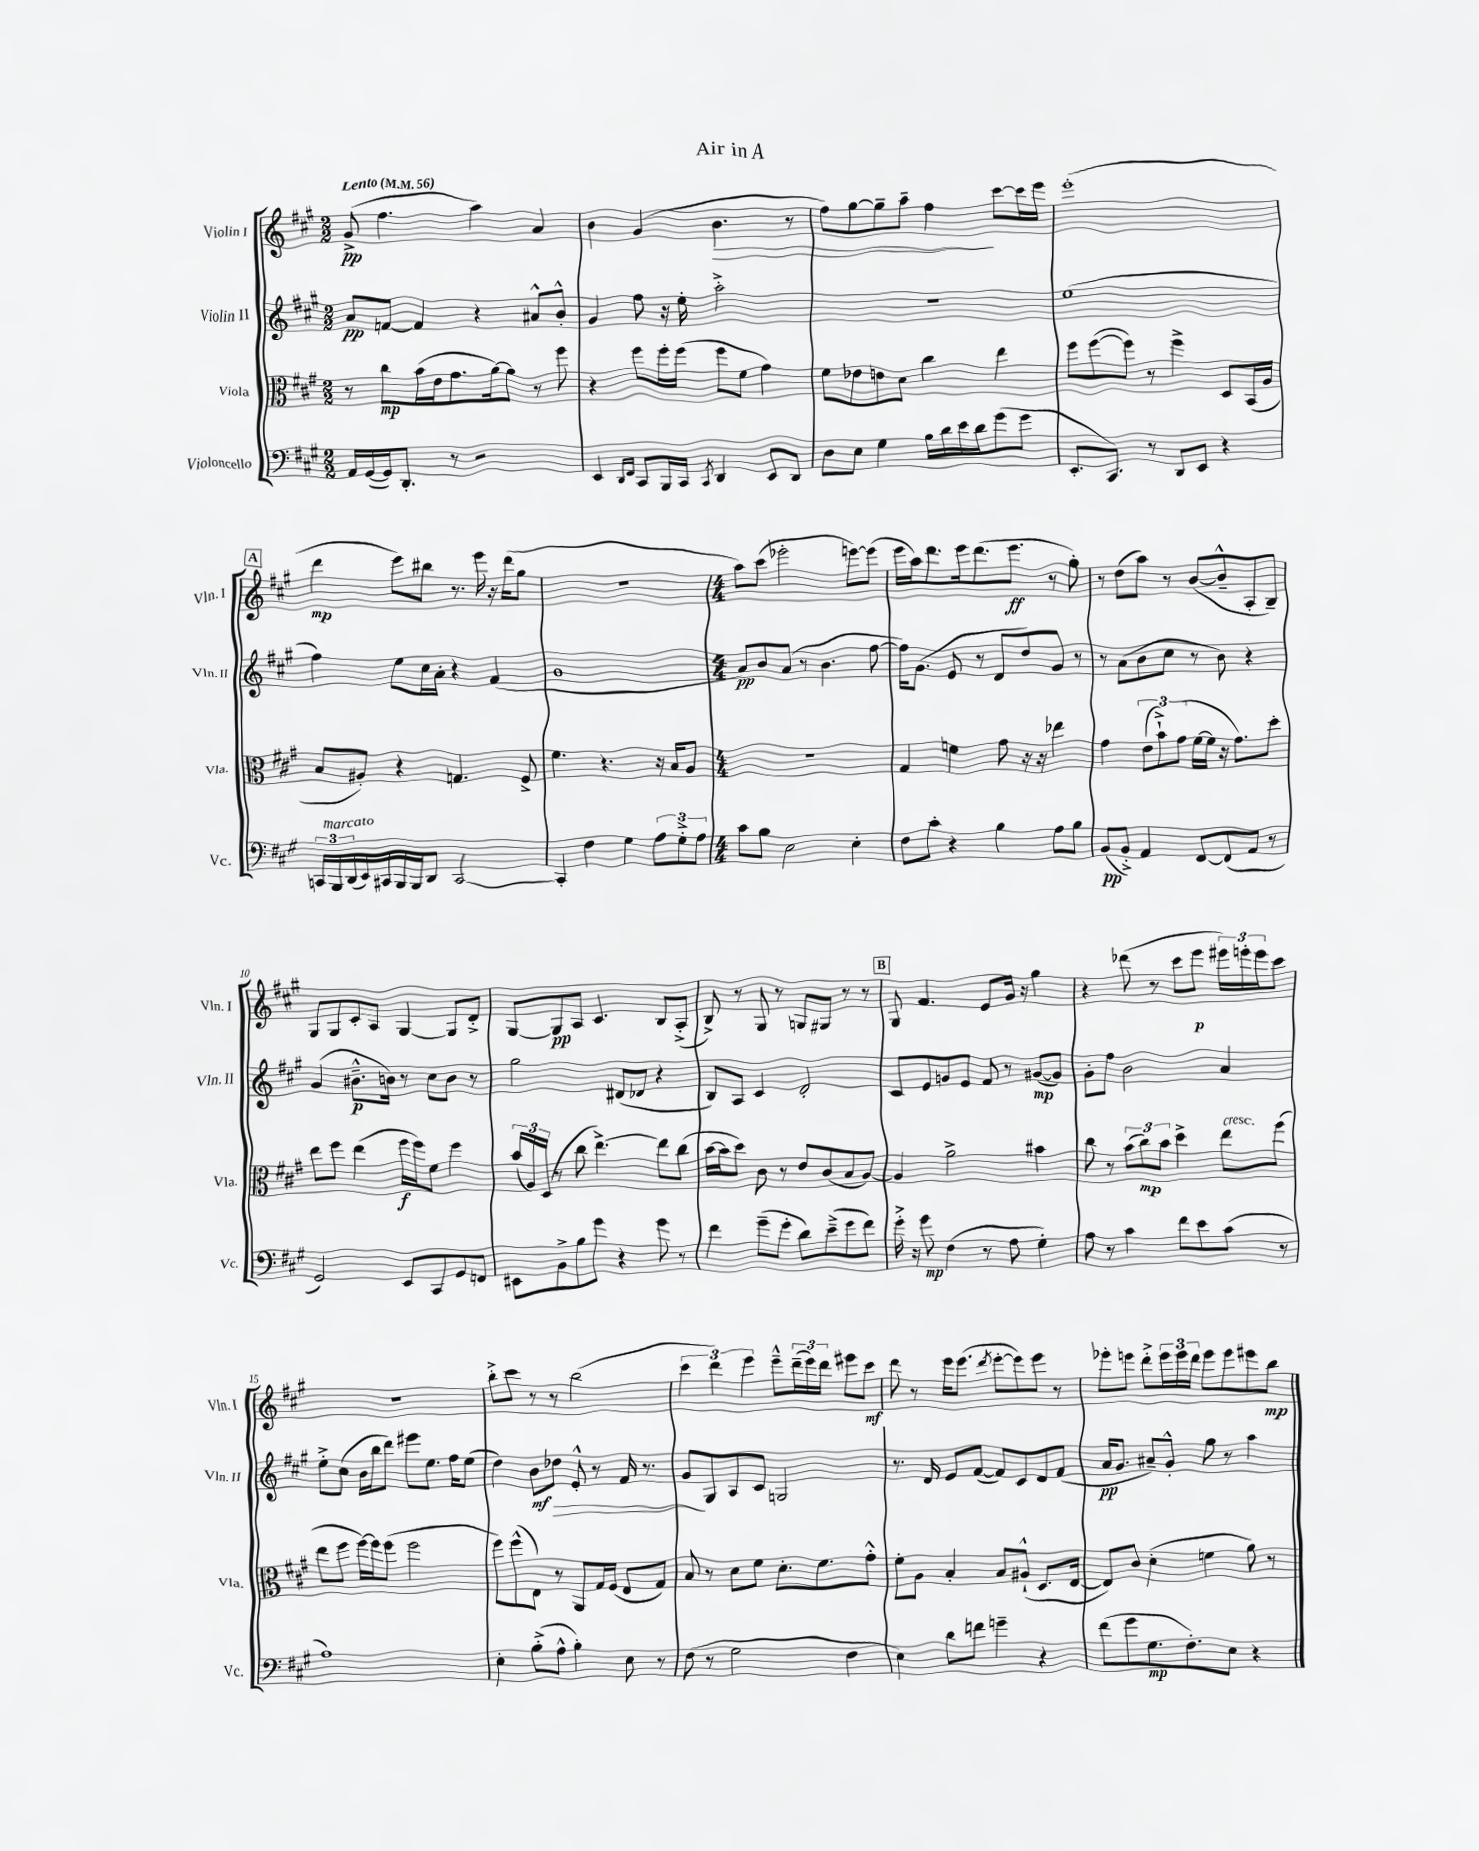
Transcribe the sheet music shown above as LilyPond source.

\header { title = "Air in A" }
<<
\new StaffGroup <<
\new Staff = "s0" \with { instrumentName = "Violin I" shortInstrumentName = "Vln. I" } {
    \clef treble \key a \major \numericTimeSignature \time 2/2 \tempo "Lento" 4 = 56
    gis'8->\pp( fis''4. a''4) a'4 |
    b'4 gis'4( b'4.\> r8 |
    fis''8) gis''8~ gis''8-- a''8-- fis''4\! cis'''8~ cis'''16 e'''16 |
    e'''1-.( |
    \mark \markup { \box "A" } d'''4\mp e'''8) bis''8 r8. e'''16 r16 d'''16( gis''8 |
    R1 |
    \numericTimeSignature \time 4/4 a''8) cis'''8( ees'''2-. e'''8~) e'''8( |
    e'''16 a''16) d'''8. e'''16 d'''8.( e'''8.\ff r8 gis''8-.) |
    r8 d''8( a''8) r8 b'8~( b'8---^ a8-. b8--) |
    gis8 gis8 cis'8-. a8 gis4~ gis8 d'8-.-> |
    gis8~ gis8\pp a8 cis'4. b8 a8-.->( |
    b8->) r8 gis8 r8 g8 gis8 r8 r8 |
    \mark \markup { \box "B" } gis8 fis'4. e'8 gis'16 r16 gis''4 |
    r4 des'''8( r8 cis'''8 e'''8\p \tuplet 3/2 { eis'''16) e'''16-. e'''16 } cis'''8 |
    R1 |
    b''8-.-> cis'''8 r8 r8 b''2( |
    \tuplet 3/2 { cis'''4 d'''4) e'''4 } e'''8---^ \tuplet 3/2 { d'''16--( e'''16) d'''16 } eis'''8 cis'''8\mf |
    d'''8 r8 e'''16 e'''8.( \acciaccatura { d'''8 } e'''8~-. e'''8) e'''8 r8 |
    ees'''8-. e'''8 d'''8-.-> \tuplet 3/2 { e'''16 e'''16 d'''16 } e'''8 e'''8 eis'''8 b''8\mp \bar "|." |
}
\new Staff = "s1" \with { instrumentName = "Violin II" shortInstrumentName = "Vln. II" } {
    \clef treble \key a \major \numericTimeSignature \time 2/2
    a'8\pp f'8~ f'4 r4 ais'8-^ b'8-.-^ |
    gis'4 fis''8 r16 e''16-. a''2-.-> |
    R1 |
    e''1( |
    \mark \markup { \box "A" } fis''4) e''8 cis''16 a'16-. r4 fis'4( |
    gis'1 |
    \numericTimeSignature \time 4/4 a'8\pp) b'8 a'8( r8 b'4. fis''8~ |
    fis''16) gis'8.( e'8 r8 d'8 d''8) gis'8 r8 |
    r8 a'8( b'8 cis''8 r8 b'8) r4 |
    gis'4( bis'8.---^\p b'16) r8 cis''8 b'8 r8 |
    gis''2 dis'8( des'8 r4 |
    b8) a8 cis'4 d'2-. |
    \mark \markup { \box "B" } cis'8 e'8 g'8 e'8 fis'8 r8 gis'8~\mp( gis'8) |
    gis'8-. fis''8 b'2 a'4 |
    e''8-.-> cis''8( b'16 b''16 d'''8) eis'''8 e''8. fis''16 e''8( |
    d''4) b'8\mf des''8\> e'8-.-^ r8 fis'16 r8. |
    gis'8\! gis8 a8 cis'8 g2 |
    r8. d'16 e'8 fis'8~( fis'8) cis'8 d'8 fis'8( |
    a'16\pp gis'8. ais'8--) gis'8-.-^ gis''8 r8 a''4 \bar "|." |
}
\new Staff = "s2" \with { instrumentName = "Viola" shortInstrumentName = "Vla." } {
    \clef alto \key a \major \numericTimeSignature \time 2/2
    r8 cis''8\mp b'16( e'16 gis'8. a'16~) a'8 r8 fis''8 |
    r4 fis''8 fis''16-. fis''16( fis''8 fis'8 gis'4) |
    fis'8 ees'8 e'8 d'8 cis''4 e''4 |
    fis''8 fis''8~( fis''8) r8 fis''4-> d8 b,16( a16 |
    \mark \markup { \box "A" } b8 ais8-.) r4 g4. fis8-> |
    fis'4. r4. r16 b16 a8 |
    \numericTimeSignature \time 4/4 R1 |
    gis4 f'4 gis'8 r16 r16 ees''4 |
    gis'4 \tuplet 3/2 { e'8( b'8-!->) gis'8( } fis'16~ fis'16 r16 gis'8.) d''8-. |
    e''8 fis''8 e''4( fis''16\f fis''16) fis'8 fis''4 |
    \tuplet 3/2 { b'16( a16) d16( } r8 cis''8 e''4.~->) e''8 cis''8( |
    b'16~ b'16 d''8) cis'8 r8 e'8 cis'8( b8 a8~) |
    \mark \markup { \box "B" } a4 a'2-> bis'4 |
    cis''8 r8 \tuplet 3/2 { b'8( cis''8\mp) b'8 } d''4-> e''8^\markup { \italic "cresc." } fis''8( |
    e''8 fis''8 fis''16~) fis''16 fis''8( fis''2 |
    fis''8) fis''8-^( e8) r8 a,8 gis16 fis16( e8 gis8) |
    b8 r8 d'8 fis'8 d'8.-. fis'8. gis'8-.-^ |
    fis'8-. a8 b4-. b8 ais8-!-^( d8. e16~ |
    e8) cis'8 d'4-.( f'4 a'8) r8 \bar "|." |
}
\new Staff = "s3" \with { instrumentName = "Violoncello" shortInstrumentName = "Vc." } {
    \clef bass \key a \major \numericTimeSignature \time 2/2
    a,16 gis,16~( gis,16) d,8.-. r8 r2 |
    e,4 \grace { d,16 fis,16 } cis,8 b,,16 cis,16 \acciaccatura { cis,8 } d,4 e,8 d,8 |
    d8 e8 gis4 b16 d'16 e'16 d'16 gis'8( gis'8 |
    e,8.-. cis,8.) r8 d,8 e,8 r4 |
    \mark \markup { \box "A" } \tuplet 3/2 { c,16 b,,16^\markup { \italic "marcato" } d,16( } e,16) cis,16 b,,16 b,,16 d,8 cis,2~ |
    cis,4-. fis4 gis4 \tuplet 3/2 { a8 gis8-.-> a8 } |
    \numericTimeSignature \time 4/4 cis'8 b8 e2 e4-. |
    fis8 cis'8-. r4 b4 a8 b8 |
    b,8\pp( b,8-.->) a,4 fis,8~ fis,8( a,8 r8 |
    gis,2) e,8 cis,8 gis,8 f,8 |
    eis,8 b,8-> b8 gis'8 r4 gis'8 r8 |
    fis'4 gis'8--( gis'8-. d'8) e'8--->( gis'8 fis'8) |
    \mark \markup { \box "B" } gis'16-.-> r16 gis'8\mp fis4( r8 a8 gis4-.) |
    a8 r8 cis'4 fis'8 e'8 cis'8( r8 |
    a1) |
    e4-. b8-.->( a8-^ b4-.) e8 r8 |
    fis8( r8 gis2 fis4 |
    e4) d'8 f'8 g'4-- r4 |
    fis'8( gis'8 gis8.\mp fis8.-.) e8 r4 \bar "|." |
}
>>
>>
